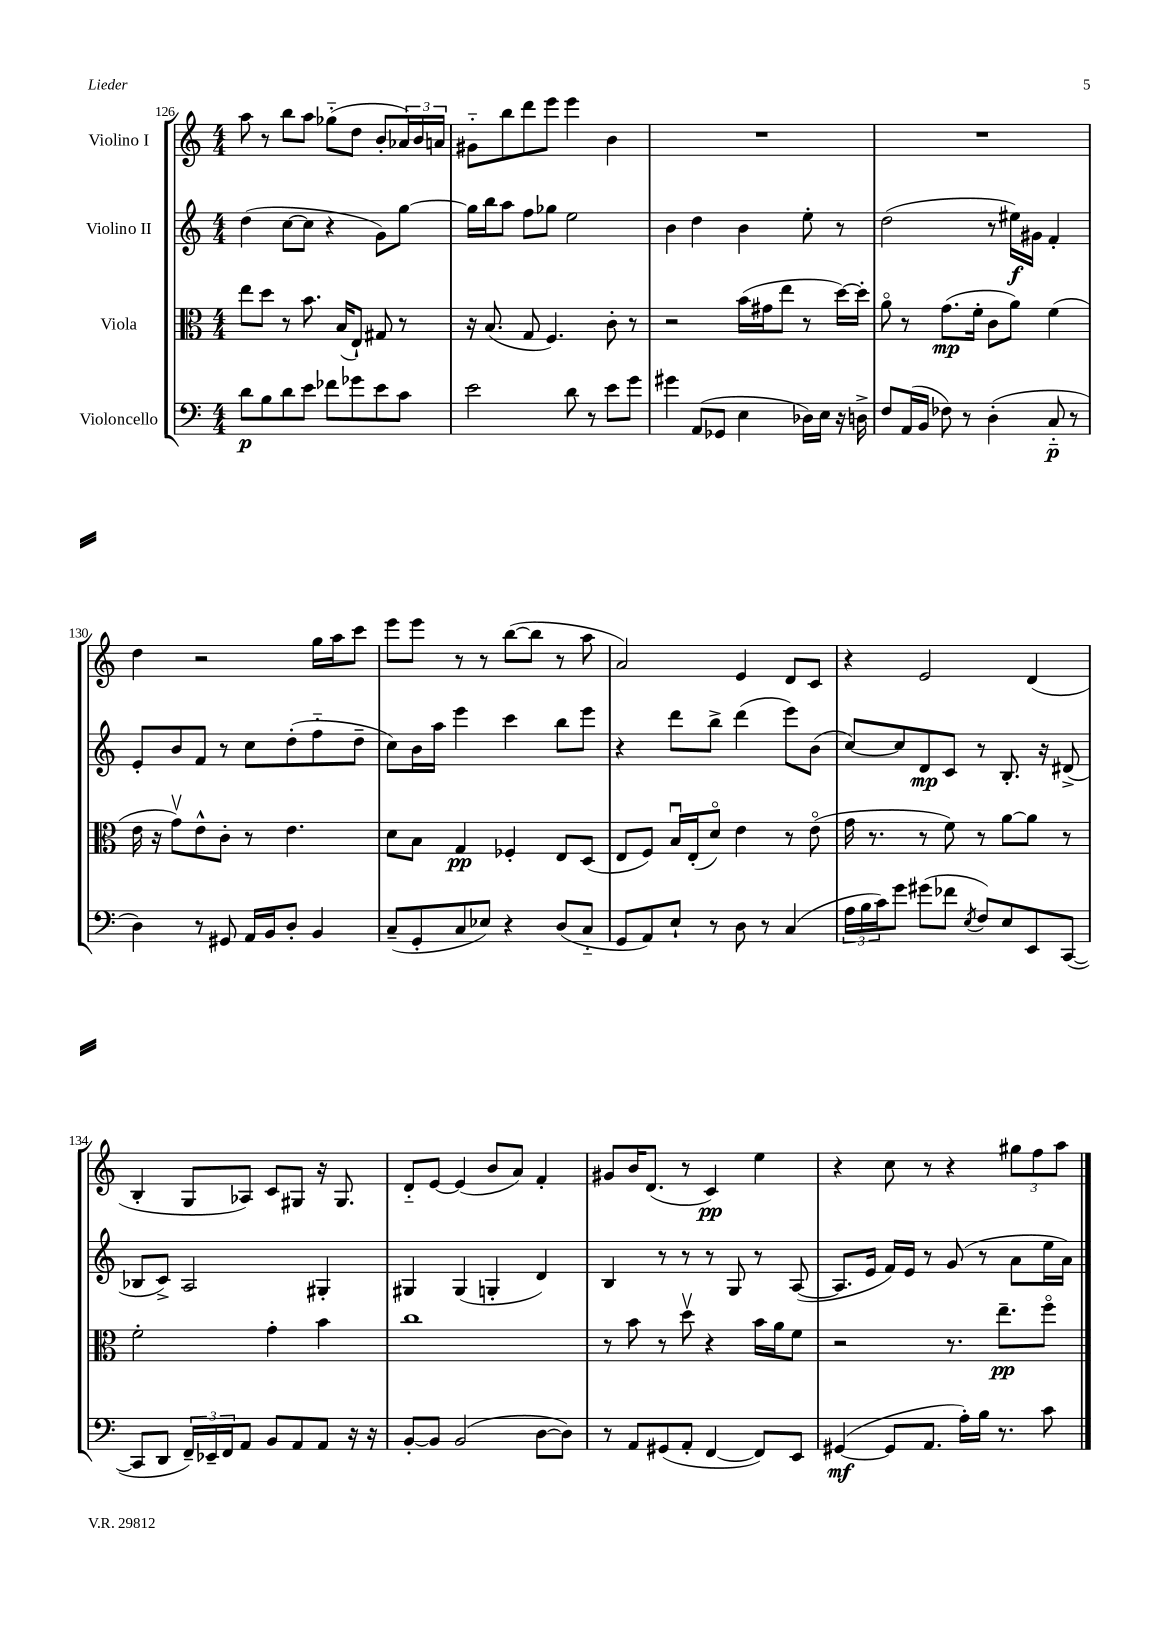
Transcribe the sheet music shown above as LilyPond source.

<<
\new StaffGroup <<
\new Staff = "s0" \with { instrumentName = "Violino I" } {
    \clef treble \key c \major \numericTimeSignature \time 4/4
    a''8 r8 b''8 a''8 ges''8-_( d''8 b'8-. \tuplet 3/2 { aes'16) b'16 a'16 } |
    gis'8-_ b''8 d'''8 e'''8 e'''4 b'4 |
    R1 |
    R1 |
    d''4 r2 g''16 a''16 c'''8 |
    e'''8 e'''8 r8 r8 b''8~( b''8 r8 a''8 |
    a'2) e'4 d'8 c'8 |
    r4 e'2 d'4( |
    b4-. g8 aes8) c'8 gis8 r16 gis8. |
    d'8-_ e'8~ e'4( b'8 a'8) f'4-. |
    gis'8 b'16 d'8.( r8 c'4\pp) e''4 |
    r4 c''8 r8 r4 \tuplet 3/2 { gis''8 f''8 a''8 } \bar "|." |
}
\new Staff = "s1" \with { instrumentName = "Violino II" } {
    \clef treble \key c \major \numericTimeSignature \time 4/4
    d''4( c''8~ c''8 r4 g'8) g''8~ |
    g''16 b''16 a''8 f''8 ges''8 e''2 |
    b'4 d''4 b'4 e''8-. r8 |
    d''2( r8 eis''16\f) gis'16 f'4-. |
    e'8-. b'8 f'8 r8 c''8 d''8-.( f''8-_ d''8-- |
    c''8) b'16 a''16 e'''4 c'''4 b''8 e'''8 |
    r4 d'''8 b''8-> d'''4( e'''8) b'8( |
    c''8~) c''8 d'8\mp c'8 r8 b8.-. r16 dis'8->( |
    bes8 c'8->) a2 gis4-. |
    gis4 gis4( g4-. d'4) |
    b4 r8 r8 r8 g8 r8 a8~( |
    a8. e'16 f'16) e'16 r8 g'8( r8 a'8 e''16 a'16) \bar "|." |
}
\new Staff = "s2" \with { instrumentName = "Viola" } {
    \clef alto \key c \major \numericTimeSignature \time 4/4
    e''8 d''8 r8 b'8. b16( e8-!) gis8 r8 |
    r16 b8.( g8 f4.) c'8-. r8 |
    r2 b'16( gis'16 e''8 r8 d''16~) d''16-. |
    a'8\flageolet r8 g'8.\mp( f'16-. c'8 a'8) f'4( |
    e'16 r16 g'8\upbow) e'8-^ c'8-. r8 e'4. |
    d'8 b8 g4\pp fes4-. e8 d8( |
    e8 f8) b16\downbow e16-.( d'8\flageolet) e'4 r8 e'8\flageolet( |
    g'16 r8. r8 f'8) r8 a'8~ a'8 r8 |
    f'2-. g'4-. b'4 |
    c''1 |
    r8 b'8 r8 d''8\upbow r4 b'16 a'16 f'8 |
    r2 r8. e''8.--\pp f''8\flageolet \bar "|." |
}
\new Staff = "s3" \with { instrumentName = "Violoncello" } {
    \clef bass \key c \major \numericTimeSignature \time 4/4
    d'8\p b8 d'8 e'8 fes'8 ges'8 e'8 c'8 |
    e'2 d'8 r8 e'8 g'8 |
    gis'4 a,8( ges,8 e4 des16) e16 r16 d16-> |
    f8 a,16( b,16 fes8) r8 d4-.( c8-_\p r8 |
    d4) r8 gis,8 a,16 b,16 d8-. b,4 |
    c8--( g,8-. c8 ees8) r4 d8( c8-_ |
    g,8 a,8) e8-! r8 d8 r8 c4( |
    \tuplet 3/2 { a16 b16 c'16) } g'8 gis'8( fes'8 \acciaccatura { e8 } f8) e8 e,8 c,8~( |
    c,8 d,8 \tuplet 3/2 { f,16--) ees,16-- f,16 } a,8 b,8 a,8 a,8 r16 r16 |
    b,8~-. b,8 b,2( d8~ d8) |
    r8 a,8 gis,8( a,8-. f,4~ f,8) e,8 |
    gis,4~\mf( gis,8 a,8. a16-.) b16 r8. c'8 \bar "|." |
}
>>
>>
\layout { \context { \Score currentBarNumber = #126 } }
